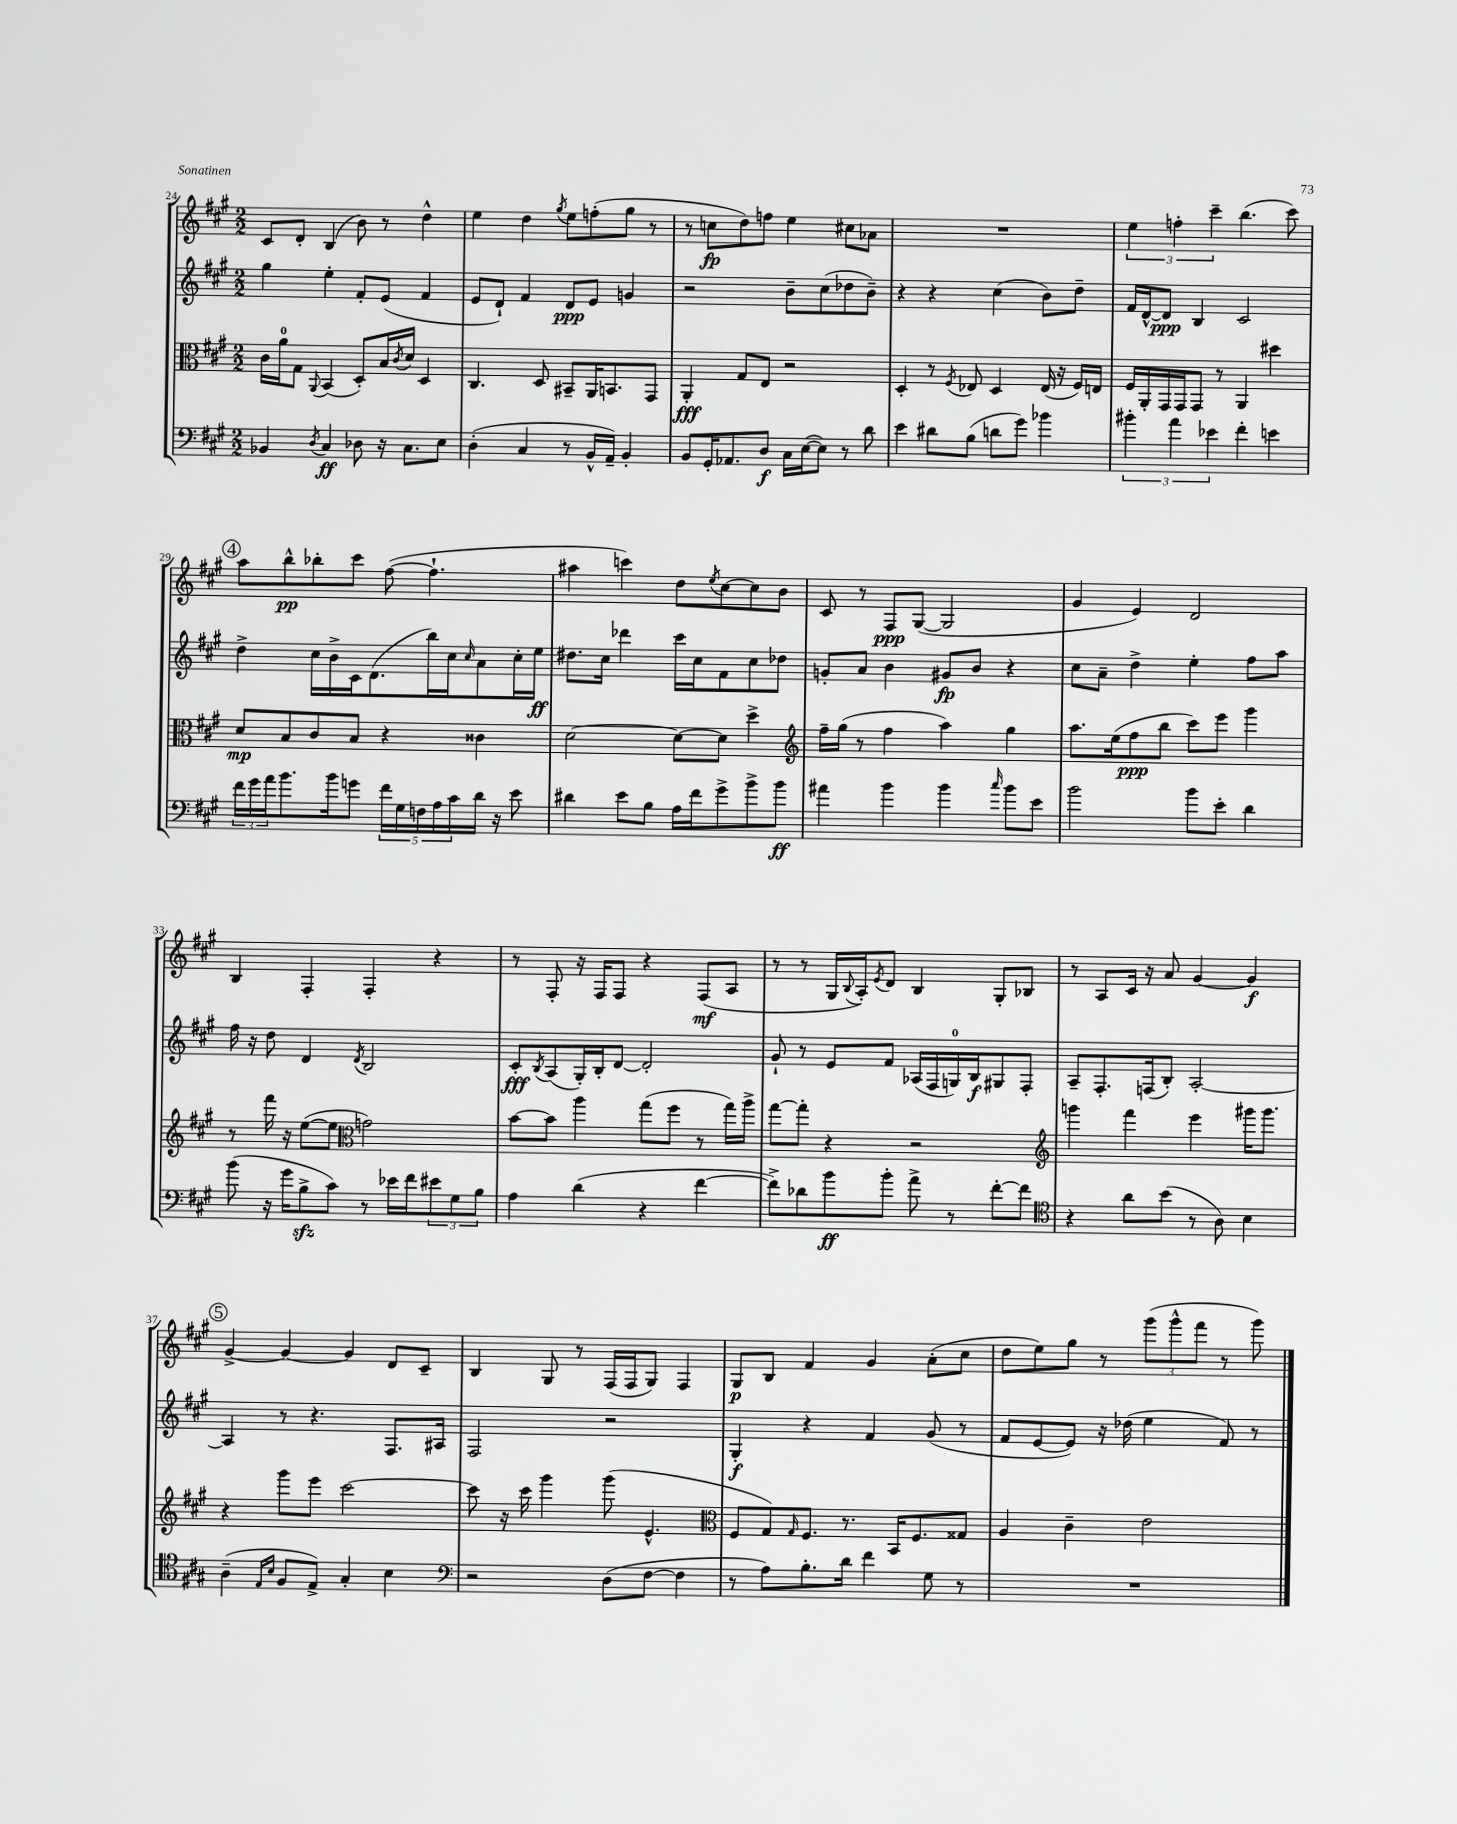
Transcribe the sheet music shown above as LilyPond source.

<<
\new StaffGroup <<
\new Staff = "s0" {
    \clef treble \key a \major \numericTimeSignature \time 2/2
    cis'8 d'8-. b4( b'8) r8 d''4-^ |
    e''4 d''4 \acciaccatura { gis''8 } e''8 f''8-.( gis''8 r8 |
    r8 c''8\fp d''8) f''8 e''4 cis''8 aes'8 |
    R1 |
    \tuplet 3/2 { e''4 f''4-. cis'''4-- } b''4.( cis'''8) |
    \mark \markup { \circle "4" } a''8 b''8-^\pp bes''8-. cis'''8 fis''8~( fis''4.-! |
    ais''4 c'''4) d''8 \acciaccatura { e''8 } cis''8~ cis''8 b'8 |
    cis'8 r8 fis8\ppp gis8~( gis2 |
    gis'4 e'4) d'2 |
    b4 fis4-. fis4-. r4 |
    r8 fis8-. r16 fis16 fis8 r4 fis8\mf( a8 |
    r8 r8 gis16 \appoggiatura { b8 } a16-.) \acciaccatura { e'8 } d'8 b4 gis8-. bes8 |
    r8 a8 cis'16 r16 a'8 gis'4~ gis'4\f |
    \mark \markup { \circle "5" } gis'4~-> gis'4~ gis'4 d'8 cis'8-- |
    b4 gis8 r8 fis16( fis16 gis8) fis4 |
    gis8\p b8 fis'4 gis'4 a'8-.( cis''8 |
    d''8 e''8) gis''8 r8 \tuplet 3/2 { gis'''8( gis'''8-^ fis'''8 } r8 gis'''8) \bar "|." |
}
\new Staff = "s1" {
    \clef treble \key a \major \numericTimeSignature \time 2/2
    gis''4 e''4-. fis'8-. e'8( fis'4 |
    e'8 d'8-!) fis'4 d'8\ppp e'8 g'4 |
    r2 b'8-- cis''8( des''8 b'8--) |
    r4 r4 cis''4( b'8) d''8-- |
    fis'16 d'16~-^ d'8\ppp b4 cis'2 |
    \mark \markup { \circle "4" } d''4-> cis''16 b'16-> cis'16 d'8.( b''16) cis''16 \grace { cis''16 } a'8 cis''16-. e''16\ff |
    dis''8. cis''16 des'''4 cis'''16 cis''16 fis'8 cis''8 des''8 |
    g'8-. a'8 b'4 gis'8\fp b'8 r4 |
    cis''8 a'8-- d''4-> e''4-. fis''8 a''8 |
    fis''16 r16 d''8 d'4 \acciaccatura { d'8 } b2 |
    cis'8-.\fff \acciaccatura { b8 } a8( gis16-.) b16-. d'8~ d'2-. |
    gis'8-! r8 e'8 fis'8 aes16( fis16 g16-0) b16\f gis8 fis8-. |
    a8-- fis8.-. f16( b8-.) a2~-. |
    \mark \markup { \circle "5" } a4 r8 r4. fis8. ais16 |
    fis2 r2 |
    gis4-.\f r4 fis'4 gis'8( r8 |
    fis'8 e'8~ e'8) r16 des''16( e''4 fis'8) r8 \bar "|." |
}
\new Staff = "s2" {
    \clef alto \key a \major \numericTimeSignature \time 2/2
    cis'16 a'16-0 gis8 \appoggiatura { a,8 } b,4( d8-.) b16 \acciaccatura { cis'8 } d'16 d4 |
    cis4. d8 bis,8-- a,16 b,8. gis,8 |
    a,4-.\fff gis8 e8 r2 |
    d4-. r8 \acciaccatura { fis8 } ees8 d4 ees16( r16 fis16) e16 |
    fis16 a,16-. gis,16 gis,16 gis,8 r8 a,4 dis''4 |
    \mark \markup { \circle "4" } d'8\mp b8 cis'8 b8 r4 cisis'4 |
    d'2~ d'8~ d'8 d''4-> |
    \clef treble fis''16-- gis''16( r8 fis''4 a''4) gis''4 |
    a''8. e''16( fis''8\ppp b''8 cis'''8) e'''8 gis'''4 |
    r8 fis'''16 r16 e''8~( e''8 \clef alto g'2) |
    b'8~ b'8 a''4 gis''8( fis''8 r8 gis''16) a''16-> |
    gis''8~ gis''8-. r4 r2 |
    \clef treble g'''4 fis'''4 e'''4 gis'''16 gis'''8. |
    \mark \markup { \circle "5" } r4 gis'''8 e'''8 cis'''2~ |
    cis'''8 r16 cis'''16 gis'''4 gis'''8( e'4.-^ |
    \clef alto fis8 gis8) \grace { gis16 } fis8. r8. b,16 fis8. gisis8 |
    a4 cis'4-- e'2 \bar "|." |
}
\new Staff = "s3" {
    \clef bass \key a \major \numericTimeSignature \time 2/2
    bes,4 \acciaccatura { d8 } cis4\ff des8 r16 cis8. e8 |
    d4-.( cis4 r8 b,16-^ a,16--) b,4-. |
    b,8 gis,16-. aes,8. d8\f cis16 e16~( e8) r8 d'8 |
    e'4 dis'8 b8( d'8 gis'8) bes'4 |
    \tuplet 3/2 { bis'4-. a'4 ees'4 } fis'4-. e'4 |
    \mark \markup { \circle "4" } \tuplet 3/2 { fis'16 gis'16 a'16 } b'8. b'16 g'8 \tuplet 5/4 { fis'16 gis16 f16 a16 cis'16 } d'16 r16 e'8 |
    dis'4 e'8 b8 a16 fis'16 gis'8-> b'8-> b'8\ff |
    ais'4 b'4 b'4 \grace { cis''16 } b'8 e'8 |
    b'2 b'8 e'8-. d'4 |
    b'8( r16 gis'16 b8->\sfz cis'8) r8 ees'16 fis'16 \tuplet 3/2 { eis'8 gis8 b8 } |
    a4 d'4( r4 fis'4~ |
    fis'8->) des'8 b'8\ff b'8-. a'8-> r8 fis'8~-. fis'8 |
    \clef tenor r4 a'8 b'8( r8 a8) b4 |
    \mark \markup { \circle "5" } a4--( \grace { e16 b16 } fis8 e8->) gis4-. b4 |
    \clef bass r2 d8( fis8~ fis4 |
    r8 a8) b8.-. d'16 fis'4 gis8 r8 |
    R1 \bar "|." |
}
>>
>>
\layout { \context { \Score currentBarNumber = #24 } }
